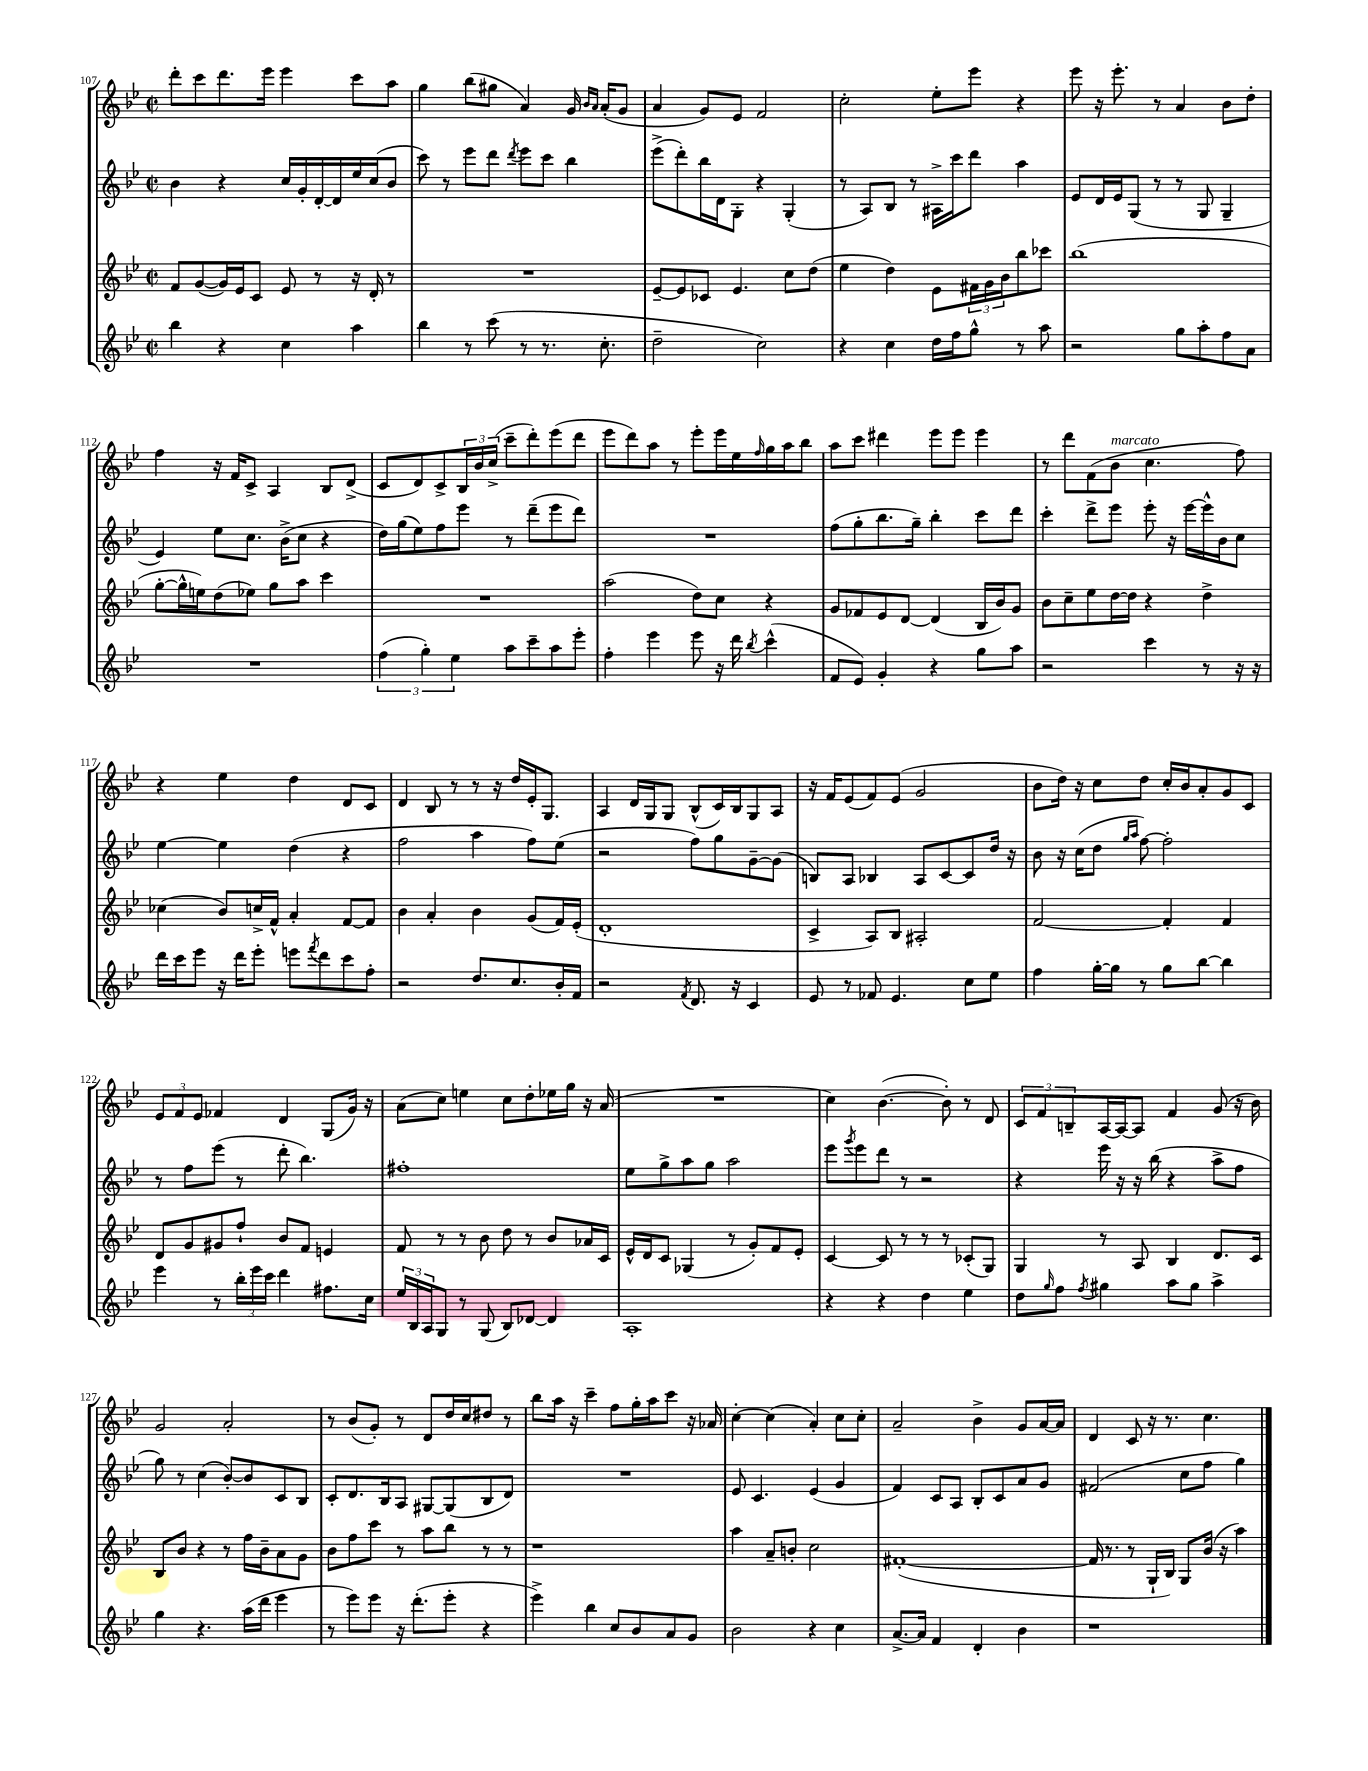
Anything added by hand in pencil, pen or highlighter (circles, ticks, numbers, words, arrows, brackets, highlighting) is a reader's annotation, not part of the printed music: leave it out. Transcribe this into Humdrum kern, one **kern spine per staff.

**kern	**kern	**kern	**kern
*part4	*part3	*part2	*part1
*staff4	*staff3	*staff2	*staff1
*clefG2	*clefG2	*clefG2	*clefG2
*k[b-e-]	*k[b-e-]	*k[b-e-]	*k[b-e-]
*M2/2	*M2/2	*M2/2	*M2/2
*met(c|)	*met(c|)	*met(c|)	*met(c|)
=107	=107	=107	=107
4bb-\	8f/L	4b-\	8ddd'\L
.	([8g/	.	8ccc\
4r	16g/L])	4r	8.ddd\
.	16e-/J	.	.
.	8c/J	.	.
.	.	.	16eee-\Jk
4cc\	8e-/	16cc/LL	4eee-\
.	.	16g'/	.
.	8r	[16d'/	.
.	.	16d/]	.
4aa\	16r	16ee-/	8ccc\L
.	16d'/	(16cc/J	.
.	8r	8b-/J	8aa\J
=108	=108	=108	=108
4bb-\	1r	8ccc\)	4gg\
.	.	8r	.
8r	.	8eee-\L	(8bb-\L
(8ccc\	.	8ddd\J	8gg#X\J
.	.	8qddd/	.
8r	.	8eee-\L	4a/)
8.r	.	8ccc\J	.
.	.	4bb-\	16g/
.	.	.	16qqb-/LL
.	.	.	16qqa/JJ
8.cc'\	.	.	(16a'/KL
.	.	.	8g/J
=109	=109	=109	=109
2dd~\	[8e-~/L	(8eee-^\L	4a/
.	8e-/]	8ddd'\)	.
.	8c-X/J	16bb-\L	8g/L)
.	.	16d\J	.
.	4.e-/	8G'\J	8e-/J
2cc\)	.	4r	2f/
.	8cc\L	(4G'/	.
.	(8dd\J	.	.
=110	=110	=110	=110
4r	4ee-\	8r	2cc'\
.	.	8A/L)	.
4cc\	4dd\)	8B-/J	.
.	.	8r	.
16dd\LL	8e-\L	16A#X^\LL	8ee-'\L
16ff\J	.	16ccc\J	.
8gg^^\J	24f#X\L	8ddd\J	8eee-\J
.	24g\	.	.
.	24b-\J	.	.
8r	8bb-\	4aa\	4r
8aa\	8ccc-X\J	.	.
=111	=111	=111	=111
2r	(1bb-	8e-/L	8eee-\
.	.	16d/L	16r
.	.	16e-/J	8.eee-'\
.	.	(8G/J	.
.	.	8r	8r
8gg\L	.	8r	4a/
8aa'\	.	8G/	.
8ff\	.	4G~/	8b-\L
8a\J	.	.	8dd'\J
!!LO:LB:g=z
=112	=112	=112	=112
1r	[8gg'\L	4e-/)	4ff\
.	16gg^^\L]	.	.
.	16een\J)	.	.
.	(8dd\	8ee-\L	16r
.	.	.	16f/KL
.	8ee-X\J)	8.cc\J	8c^/J
.	8gg\L	.	4A/
.	.	(16b-^\KL	.
.	8aa\J	8cc\J	.
.	4ccc\	4r	8B-/L
.	.	.	(8d^/J
=113	=113	=113	=113
(6ff\	1r	16dd\LL)	8c/L
.	.	(16gg\J	.
.	.	8ee-\)	8d/)
6gg'\)	.	.	.
.	.	8ff\	8c^/
6ee-\	.	.	.
.	.	8eee-\J	24B-/L
.	.	.	24b-/
.	.	.	(24cc^/JJ
8aa\L	.	8r	8ccc~\L
8ccc~\	.	(8ddd~\L	8ddd'\)
8aa\	.	8eee-\	(8eee-\
8eee-'\J	.	8ddd\J)	8ddd\J
=114	=114	=114	=114
4ff'\	(2aa\	1r	8eee-\L
.	.	.	8ddd\)
4eee-\	.	.	8aa\J
.	.	.	8r
8eee-\	8dd\L)	.	8eee-'\L
16r	8cc\J	.	16eee-\L
16ddd\	.	.	16ee-\
8qbb-/	.	.	16qqff/
(4ccc^^\	4r	.	16gg\
.	.	.	16aa\J
.	.	.	8bb-\J
=115	=115	=115	=115
8f/L	8g/L	(8ff\L	8aa\L
8e-/J)	8f-X/	8gg'\	8ccc\J
4g'/	8e-/	8.bb-\	4ddd#X\
.	[8d/J	.	.
.	.	16gg~\Jk)	.
4r	(4d/]	4bb-'\	8eee-\L
.	.	.	8eee-\J
8gg\L	16B-/LL	8ccc\L	4eee-\
.	16b-/J)	.	.
8aa\J	8g/J	8ddd\J	.
=116	=116	=116	=116
2r	8b-\L	4ccc'\	8r
.	8cc~\	.	8ddd\L
.	8ee-\	8ddd^\L	(8f\
!	!	!	!LO:TX:a:i:t=marcato
.	[16dd\L	8eee-\J	8b-\J
.	16dd\JJ]	.	.
4ccc\	4r	8eee-'\	4.cc\
.	.	16r	.
.	.	[16eee-\LL	.
8r	4dd^\	16eee-^^\]	.
.	.	16b-\J	.
16r	.	8cc\J	8ff\)
16r	.	.	.
!!LO:LB:g=z
=117	=117	=117	=117
16ddd\LL	(4cc-X\	[4ee-\	4r
16ccc\J	.	.	.
8eee-\J	.	.	.
16r	8b-/L)	4ee-\]	4ee-\
16ddd\KL	.	.	.
8eee-'\J	16ccn^/L	.	.
.	16f^^/JJ	.	.
8eeen\L	4a'/	(4dd\	4dd\
8qfff/	.	.	.
8ddd\	.	.	.
8ccc\	[8f/L	4r	8d/L
8ff'\J	8f/J]	.	8c/J
=118	=118	=118	=118
2r	4b-\	2ff\	4d/
.	4a'/	.	8B-/
.	.	.	8r
8.dd/L	4b-\	4aa\	8r
.	.	.	16r
8.cc/	.	.	16dd/LL
.	(8g/L	8ff\L)	16e-'/J
.	.	.	8.G/J
16b-'/L	16f/L)	(8ee-\J	.
16f/JJ	(16e-'/JJ	.	.
=119	=119	=119	=119
2r	1d'	2r	4A/
.	.	.	16d/LL
.	.	.	16G/J
.	.	.	8G/J
8qf/	.	.	.
8.d/	.	8ff\L)	(8B-^^/L
.	.	8gg\	16c/L)
16r	.	.	16B-/J
4c/	.	[8g~\	8G/
.	.	(8g\J]	8A/J
=120	=120	=120	=120
8e-/	4c^/	8Bn/L)	16r
.	.	.	16f/KL
8r	.	8A/J	(8e-/
8f-X/	8A/L)	4B-X/	8f/)
4.e-/	8B-/J	.	(8e-/J
.	2A#X'/	8A/L	2g/
.	.	[8c/	.
8cc\L	.	8c/]	.
8ee-\J	.	16dd/Jk	.
.	.	16r	.
=121	=121	=121	=121
4ff\	[2f/	8b-\	8b-\L
.	.	16r	16dd\Jk)
.	.	(16cc\KL	16r
[16gg'\LL	.	8dd\J	8cc\L
16gg\JJ]	.	.	.
.	.	16qqgg/LL	.
.	.	16qqaa/JJ	.
8r	.	[8ff\)	8dd\J
8gg\L	4f'/]	2ff'\]	16cc'/LL
.	.	.	16b-/J
[8bb-\J	.	.	8a'/
4bb-\]	4f/	.	8g/
.	.	.	8c/J
!!LO:LB:g=z
=122	=122	=122	=122
4eee-\	8d/L	8r	12e-/L
.	.	.	12f/
.	8g/	8ff\L	.
.	.	.	12e-/J
8r	8g#X/	(8eee-\J	4f-X/
24bb-'\LL	8ff`/J	8r	.
24eee-\	.	.	.
24ccc\JJ	.	.	.
4ddd\	8b-/L	8ddd'\	4d/
.	8f/J	4.bb-\)	.
8.ff#X\L	4en/	.	(8G/L
.	.	.	16g/Jk)
16cc\Jk	.	.	16r
=123	=123	=123	=123
24ee-/LL	8f/	1ff#X'	(8a\L
24B-/	.	.	.
24A/J	.	.	.
8G/J	8r	.	8cc\J)
8r	8r	.	4een\
(8G/	8b-\	.	.
8B-/L)	8dd\	.	8cc\L
[8d-X/J	8r	.	8dd'\
4d-/]	8b-/L	.	16ee-X\L
.	.	.	16gg\JJ
.	16a-X/L	.	16r
.	16c/JJ	.	(16a/
=124	=124	=124	=124
1A'	16e-^^/LL	8ee-\L	1r
.	16d/J	.	.
.	8c/J	8gg^\	.
.	(4G-X/	8aa\	.
.	.	8gg\J	.
.	8r	2aa\	.
.	8g'/L)	.	.
.	8f/	.	.
.	8e-'/J	.	.
=125	=125	=125	=125
4r	[4c/	8eee-\L	4cc\)
.	.	8qggg/	.
.	.	8eee-\	.
4r	8c/]	8ddd\J	([4.b-\
.	8r	8r	.
4dd\	8r	2r	.
.	8r	.	8b-'\])
4ee-\	(8c-X'/L	.	8r
.	8G/J)	.	8d/
=126	=126	=126	=126
8dd\L	4G/	4r	12c/L
.	.	.	12f/
16qqgg/	.	.	.
8ff\J	.	.	.
.	.	.	12Bn~/
8qff/	.	.	.
4gg#X\	8r	16eee-\	[16A/L
.	.	16r	16A/J_
.	8A/	16r	8A/J]
.	.	(16bb-\	.
8aa\L	4B-/	4r	4f/
8gg#\J	.	.	.
4aa^\	8.d/L	8aa^\L	(8g/
.	.	8ff\J	16r
.	16c/Jk	.	16b-\)
!!LO:LB:g=z
=127	=127	=127	=127
4gg\	8B-/L	8gg\)	2g/
.	8b-/J	8r	.
4.r	4r	(4cc\	.
.	8r	[8b-'/L)	2a'/
(16aa\LL	16ff\LL	8b-/]	.
16ddd\JJ	16b-~\J	.	.
4eee-\	8a\	8c/	.
.	8g\J	8B-/J	.
=128	=128	=128	=128
8r	8b-\L	8c'/L	8r
8eee-\L)	8ff\	8.d/	(8b-/L
8eee-\J	8ccc\J	.	8g'/J)
.	.	16B-/k	.
16r	8r	8A/J	8r
(8.ddd'\L	.	.	.
.	8aa\L	[8G#X/L	8d/L
8eee-'\J	8bb-\J	(8G#/]	16dd/L
.	.	.	16cc/J
4r	8r	8B-/	8dd#X/J
.	8r	8d/J)	8r
=129	=129	=129	=129
4eee-^\)	1r	1r	8bb-\L
.	.	.	16aa\Jk
.	.	.	16r
4bb-\	.	.	4ccc~\
8cc/L	.	.	8ff\L
8b-/	.	.	16gg'\L
.	.	.	16aa\J
8a/	.	.	8ccc\J
8g/J	.	.	16r
.	.	.	16a-X/
=130	=130	=130	=130
2b-\	4aa\	8e-/	[4cc'\
.	.	4.c/	.
.	8a~/L	.	(4cc\]
.	8bn'/J	.	.
4r	2cc\	(4e-/	4a'/)
4cc\	.	4g/	8cc\L
.	.	.	8cc'\J
=131	=131	=131	=131
[8.a^/L	([1f#X'	4f/)	2a~/
16a/Jk]	.	.	.
4f/	.	8c/L	.
.	.	8A/J	.
4d'/	.	8B-'/L	4b-^\
.	.	8c/	.
4b-\	.	8a/	8g/L
.	.	8g/J	[16a/L
.	.	.	16a/JJ]
=132	=132	=132	=132
1r	16f#/]	(2f#X/	4d/
.	8.r	.	.
.	8r	.	8c/
.	16G`/LL	.	16r
.	16B-/JJ)	.	8.r
.	8G/L	8cc\L	.
.	(16b-/Jk	8ff\J	4.cc\
.	16r	.	.
.	4aa\)	4gg\)	.
==	==	==	==
*-	*-	*-	*-
